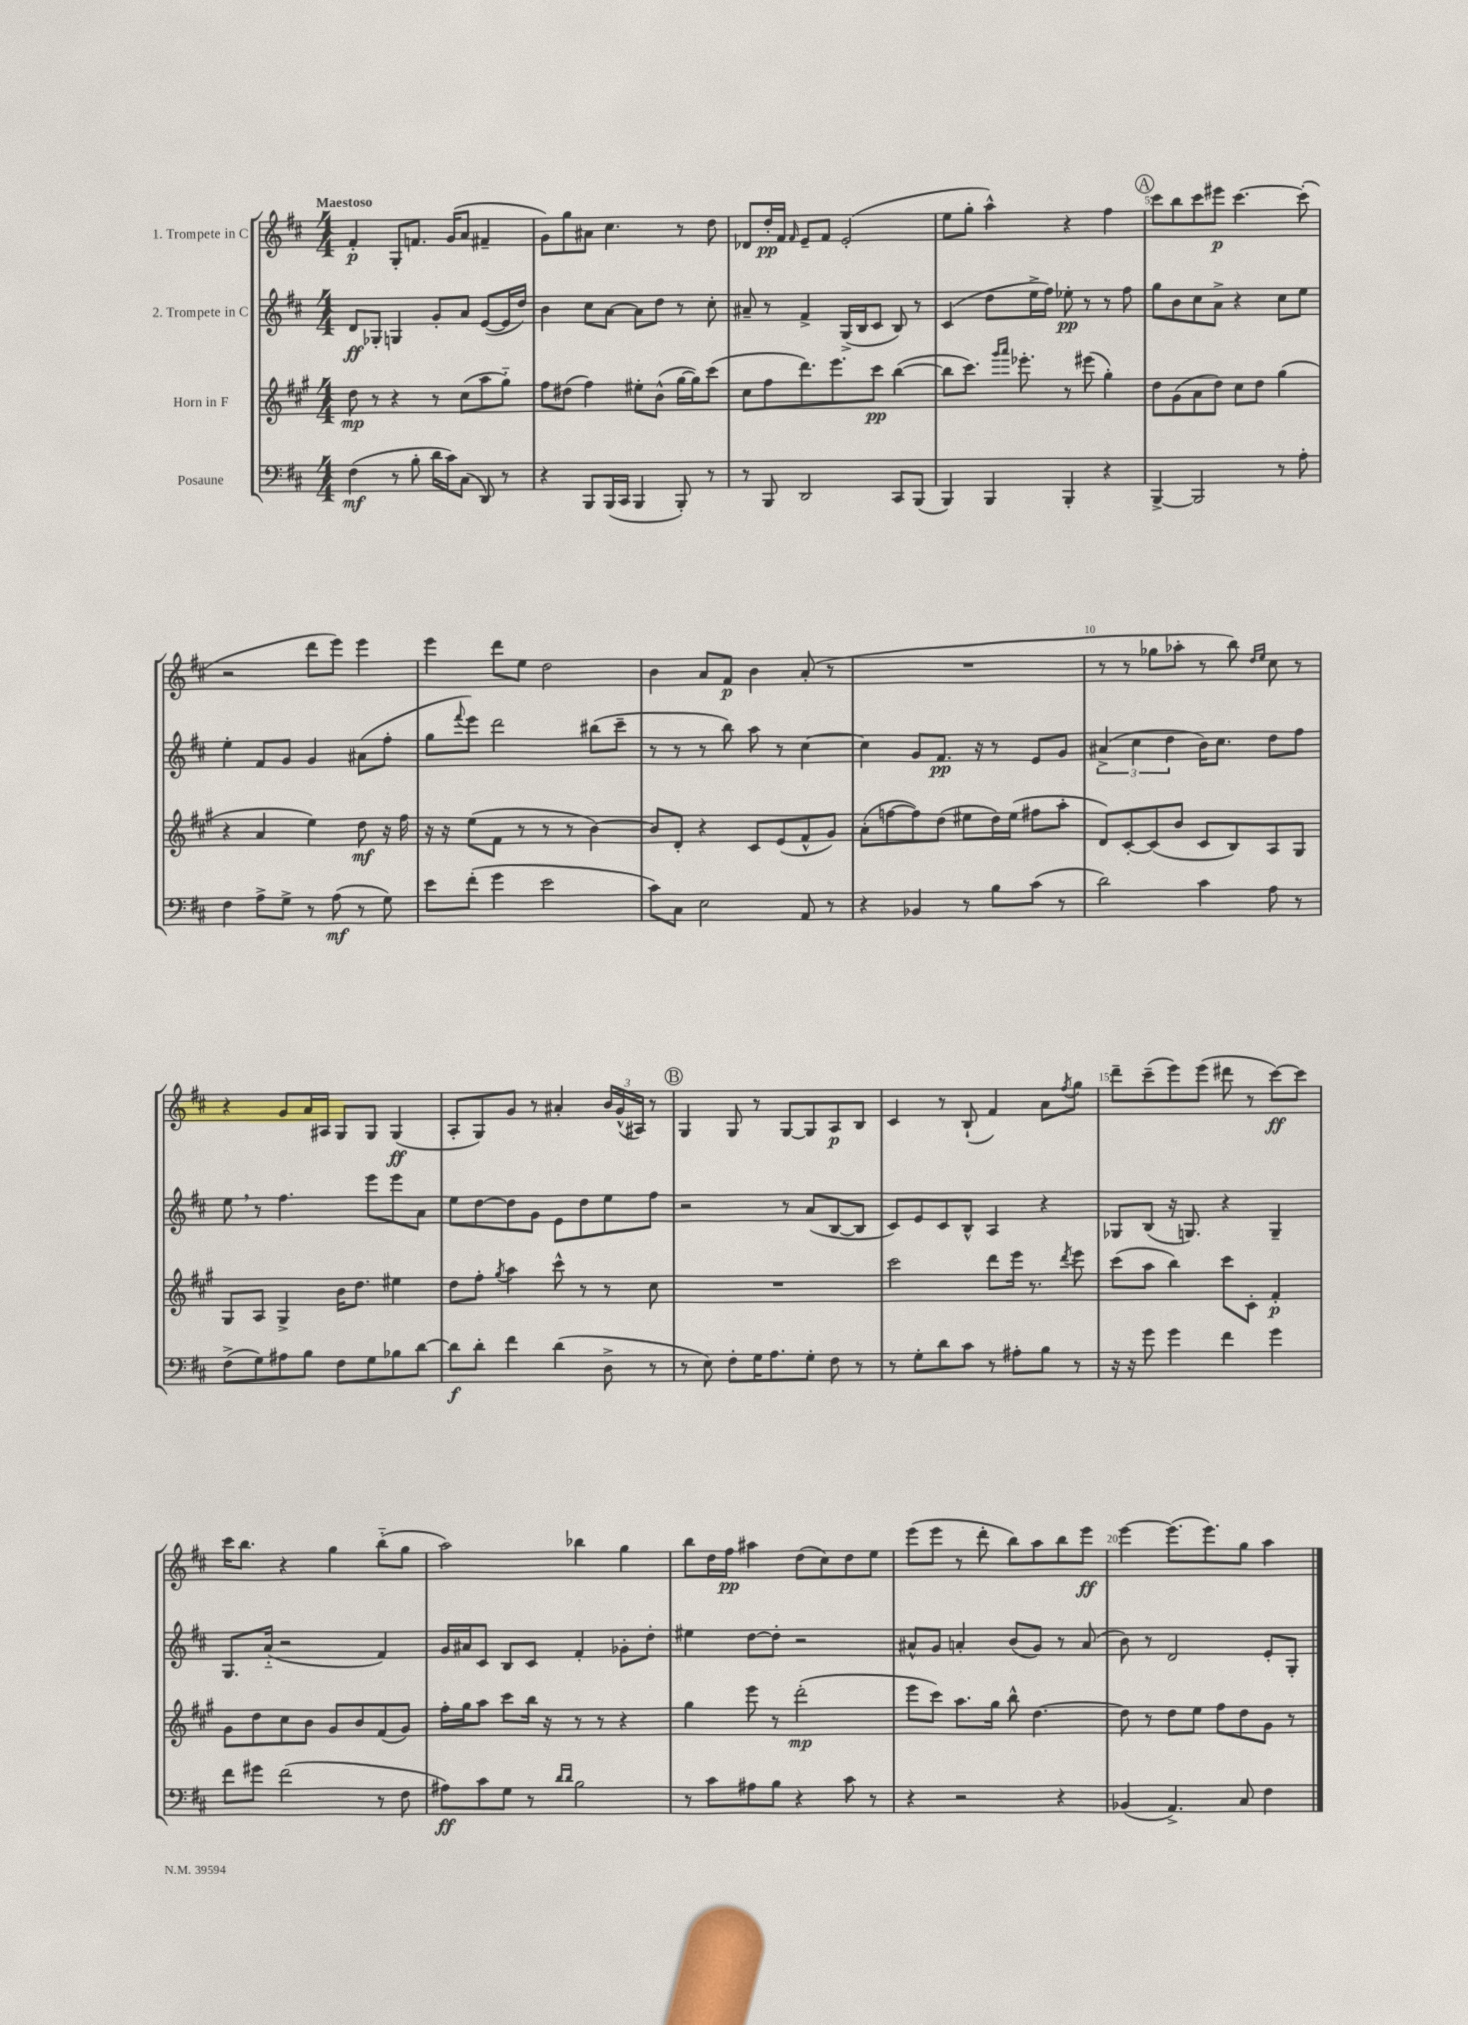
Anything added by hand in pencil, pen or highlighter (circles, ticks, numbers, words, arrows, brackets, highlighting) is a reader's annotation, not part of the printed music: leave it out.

**kern	**dynam	**kern	**dynam	**kern	**dynam	**kern	**dynam
*part4	*part4	*part3	*part3	*part2	*part2	*part1	*part1
*staff4	*staff4	*staff3	*staff3	*staff2	*staff2	*staff1	*staff1
*I"Posaune	*	*I"Horn in F	*	*I"2. Trompete in C	*	*I"1. Trompete in C	*
*clefF4	*	*clefG2	*	*clefG2	*	*clefG2	*
*k[f#c#]	*	*k[f#c#g#]	*	*k[f#c#]	*	*k[f#c#]	*
*M4/4	*	*M4/4	*	*M4/4	*	*M4/4	*
=1	=1	=1	=1	=1	=1	=1	=1
!	!	!	!	!	!	!LO:TX:a:B:t=Maestoso	!
(4F#\	mf	8dd\	mp	8d/L	ff	4f#'/	p
.	.	8r	.	8G-X'/J	.	.	.
8r	.	4r	.	4Gn/	.	8G'/L	.
8B'\	.	.	.	.	.	8.fn/J	.
16d\LL	.	8r	.	8g'/L	.	.	.
16c#\J)	.	.	.	.	.	(16g/KL	.
(8C#\J	.	(8cc#\L	.	8a/J	.	8a/J	.
8DD/)	.	8aa\	.	([8e/L	.	4f#X~/	.
8r	.	8gg#\J)	.	16e/L]	.	.	.
.	.	.	.	16dd/JJ)	.	.	.
=2	=2	=2	=2	=2	=2	=2	=2
4r	.	8ff#\L	.	4b\	.	8g\L)	.
.	.	(8dd#X\J	.	.	.	8gg\	.
8BBB/L	.	4ff#\)	.	8cc#\L	.	8a#X\J	.
(16BBB/L	.	.	.	[8a\J	.	4.cc#\	.
16CC#/JJ	.	.	.	.	.	.	.
4BBB/	.	8ee#X'\L	.	8a\L]	.	.	.
.	.	(8b^^\J	.	8dd\J	.	.	.
8BBB'/)	.	[16gg#\LL	.	8r	.	8r	.
.	.	16gg#\J])	.	.	.	.	.
8r	.	(8ccc#\J	.	8cc#'\	.	8dd\	.
=3	=3	=3	=3	=3	=3	=3	=3
8r	.	8cc#\L	.	8a#X~/	.	8d-X/L	.
8BBB/	.	8ff#\	.	8r	.	16dd'/L	pp
.	.	.	.	.	.	16f#/JJ	.
.	.	.	.	.	.	16qqf#/	.
2DD/	.	8.ddd\)	.	4f#^/	.	8e~/L	.
.	.	.	.	.	.	8f#/J	.
.	.	8.eee\	.	.	.	.	.
.	.	.	.	(16G^/LL	.	(2e'/	.
.	.	.	.	16B/J	.	.	.
.	.	8ccc#\J	pp	8c#/J	.	.	.
8CC#/L	.	([4bb\	.	8B/)	.	.	.
(8BBB/J	.	.	.	8r	.	.	.
=4	=4	=4	=4	=4	=4	=4	=4
4BBB/)	.	8bb\L]	.	(4c#/	.	8ee\L	.
.	.	8.ccc#\J)	.	.	.	8gg'\J	.
4BBB/	.	.	.	8dd\L	.	4aa^^\)	.
.	.	16qqggg#/LL	.	.	.	.	.
.	.	16qqaaa/JJ	.	.	.	.	.
.	.	8.eee-X'\	.	.	.	.	.
.	.	.	.	16ee^\L	.	.	.
.	.	.	.	16ff#\JJ)	.	.	.
4BBB'/	.	8r	.	8ee-X'\	pp	4r	.
.	.	(8eee#X\	.	8r	.	.	.
4r	.	4gg#'\)	.	8r	.	4ff#\	.
.	.	.	.	8ff#\	.	.	.
!!LO:REH:place=s1:t=A
=5	=5	=5	=5	=5	=5	=5	=5
[4BBB^/	.	8dd\L	.	8gg\L	.	8ccc#\L	.
.	.	(8g#\	.	8b\	.	8bb\	.
2BBB/]	.	8a\	.	8cc#\	.	8ccc#\	.
.	.	8dd\J)	.	8a^\J	.	8eee#X\J	p
.	.	8cc#\L	.	4r	.	[4.ccc#\	.
.	.	8dd\J	.	.	.	.	.
8r	.	(4gg#\	.	8cc#\L	.	.	.
8A'\	.	.	.	8ee\J	.	(8ccc#'\]	.
!!LO:LB:g=z
=6	=6	=6	=6	=6	=6	=6	=6
4F#\	.	4r	.	4ee'\	.	2r	.
8A^\L	.	4a/	.	8f#/L	.	.	.
8G^\J	.	.	.	8g/J	.	.	.
8r	.	4ee\)	.	4g/	.	8ddd\L	.
(8A\	mf	.	.	.	.	8eee\J)	.
8r	.	8dd\	mf	(8a#X\L	.	4eee\	.
8G\)	.	16r	.	8ff#'\J	.	.	.
.	.	16ff#\	.	.	.	.	.
=7	=7	=7	=7	=7	=7	=7	=7
8e\L	.	16r	.	8gg\L	.	4eee\	.
.	.	16r	.	.	.	.	.
.	.	.	.	8qqfff#/	.	.	.
(8f#'\J	.	(8ee\L	.	8eee\J)	.	.	.
4g\	.	8f#\J	.	2ddd\	.	8ddd\L	.
.	.	8r	.	.	.	8ee\J	.
2e\	.	8r	.	.	.	2dd\	.
.	.	8r	.	.	.	.	.
.	.	[4b\)	.	(8bb#X\L	.	.	.
.	.	.	.	8ccc#~\J	.	.	.
=8	=8	=8	=8	=8	=8	=8	=8
8c#\L)	.	8b/L]	.	8r	.	4b\	.
8C#\J	.	8d'/J	.	8r	.	.	.
2E\	.	4r	.	8r	.	8a/L	.
.	.	.	.	8bb\)	.	8f#/J	p
.	.	8c#/L	.	8aa\	.	4b\	.
.	.	(8e/	.	8r	.	.	.
8AA/	.	8f#^^/	.	[4cc#\	.	(8a'/	.
8r	.	8g#/J)	.	.	.	8r	.
=9	=9	=9	=9	=9	=9	=9	=9
4r	.	(8a'\L	.	4cc#\]	.	1r	.
.	.	[8ffn\	.	.	.	.	.
4BB-X/	.	8ff\])	.	8g/L	.	.	.
.	.	(8dd\J	.	8.f#/J	pp	.	.
8r	.	8ee#X\L	.	.	.	.	.
.	.	.	.	16r	.	.	.
8B\L	.	16dd\L)	.	8r	.	.	.
.	.	(16ee#\JJ	.	.	.	.	.
(8c#\J	.	8ff#X\L	.	8e/L	.	.	.
8r	.	8aa'\J	.	8g/J	.	.	.
=10	=10	=10	=10	=10	=10	=10	=10
2d\)	.	8d/L)	.	(6a#X^/	.	8r	.
.	.	[8c#'/	.	.	.	8r	.
.	.	.	.	6cc#\	.	.	.
.	.	(8c#/]	.	.	.	8gg-X\L	.
.	.	.	.	6dd\	.	.	.
.	.	8b/J	.	.	.	8aa-X'\J	.
4c#\	.	8c#/L	.	16b\KL)	.	8r	.
.	.	.	.	8.cc#\J	.	.	.
.	.	8B/)	.	.	.	8bb\)	.
.	.	.	.	.	.	16qqdd/LL	.
.	.	.	.	.	.	16qqee/JJ	.
8A\	.	8A/	.	8dd\L	.	8cc#\	.
8r	.	8G#/J	.	8ff#\J	.	8r	.
!!LO:LB:g=z
=11	=11	=11	=11	=11	=11	=11	=11
(8F#^\L	.	8G#/L	.	8ee,\	.	4r	.
8G\)	.	8A/J	.	8r	.	.	.
8A#X\	.	4G#^/	.	4.ff#\	.	8g/L	.
8B\J	.	.	.	.	.	16a/L	.
.	.	.	.	.	.	16A#X/JJ	.
8F#\L	.	16b\KL	.	.	.	8G/L	.
.	.	8.dd\J	.	.	.	.	.
8G\	.	.	.	8eee\L	.	8G/J	.
8B-X\	.	4ee#X\	.	8eee\	.	(4G/	ff
[8d\J	.	.	.	8a\J	.	.	.
=12	=12	=12	=12	=12	=12	=12	=12
8d\L]	f	8dd\L	.	8ee\L	.	8A'/L	.
8d'\J	.	8ff#'\J	.	[8dd\	.	8G/)	.
.	.	8qgg#/	.	.	.	.	.
4f#\	.	4aa\	.	8dd\]	.	8g/J	.
.	.	.	.	8g\J	.	8r	.
(4d\	.	8ccc#^^\	.	8e\L	.	4a#X'/	.
.	.	8r	.	8dd\	.	.	.
8D^\	.	8r	.	8ee\	.	24b/LL	.
.	.	.	.	.	.	(24g^^/	.
.	.	.	.	.	.	24A#X/JJ)	.
8r	.	8cc#\	.	8ff#\J	.	8r	.
!!LO:REH:place=s1:t=B
=13	=13	=13	=13	=13	=13	=13	=13
8r	.	1r	.	2r	.	4G/	.
8E\)	.	.	.	.	.	.	.
8F#'\L	.	.	.	.	.	8G/	.
16G\K	.	.	.	.	.	8r	.
8.A\	.	.	.	.	.	.	.
.	.	.	.	8r	.	[8G/L	.
8G'\J	.	.	.	(8a/L	.	8G/]	.
8F#\	.	.	.	[8B/	.	8A/	p
8r	.	.	.	8B/J]	.	8B/J	.
=14	=14	=14	=14	=14	=14	=14	=14
8r	.	2ccc#\	.	8c#/L)	.	4c#/	.
8G'\L	.	.	.	8e/	.	.	.
8d\	.	.	.	8c#/	.	8r	.
8c#\J	.	.	.	8B^^/J	.	(8B`/	.
8r	.	8ddd\L	.	4A/	.	4f#/)	.
8A#X'\L	.	16eee\Jk	.	.	.	.	.
.	.	8.r	.	.	.	.	.
8B\J	.	.	.	4r	.	8a\L	.
.	.	8qddd/	.	.	.	8qff#/	.
8r	.	8eee\	.	.	.	8gg\J	.
=15	=15	=15	=15	=15	=15	=15	=15
16r	.	(8ccc#\L	.	8G-X/L	.	8ddd~\L	.
16r	.	.	.	.	.	.	.
8g\	.	8aa\J	.	(8B/J	.	(8ccc#~\	.
4g\	.	4bb\)	.	16r	.	8eee\)	.
.	.	.	.	8.Gn/)	.	.	.
.	.	.	.	.	.	(8eee\J	.
4f#\	.	8ccc#\L	.	4r	.	8ddd#X\	.
.	.	8c#'\J	.	.	.	8r	.
4g\	.	4f#'/	p	4G~/	.	[8ccc#\L)	ff
.	.	.	.	.	.	8ccc#\J]	.
!!LO:LB:g=z
=16	=16	=16	=16	=16	=16	=16	=16
8f#\L	.	8g#\L	.	8.G/L	.	16ccc#\KL	.
.	.	.	.	.	.	8.bb\J	.
8g#X\J	.	8dd\	.	.	.	.	.
.	.	.	.	(16a/Jk	.	.	.
(2f#\	.	8cc#\	.	2r	.	4r	.
.	.	8b\J	.	.	.	.	.
.	.	8g#/L	.	.	.	4gg\	.
.	.	8b/	.	.	.	.	.
8r	.	(8f#/	.	4f#/)	.	(8bb\L	.
8F#\	.	8g#/J)	.	.	.	8gg\J	.
=17	=17	=17	=17	=17	=17	=17	=17
8A#X\L)	ff	16ff#'\LL	.	16g/LL	.	2aa\)	.
.	.	16gg#\J	.	16a#X/J	.	.	.
8c#\	.	8aa\J	.	8c#/J	.	.	.
8G\J	.	8ccc#\L	.	8B/L	.	.	.
8r	.	16bb\Jk	.	8c#/J	.	.	.
.	.	16r	.	.	.	.	.
16qqd/LL	.	.	.	.	.	.	.
16qqd/JJ	.	.	.	.	.	.	.
2B\	.	8r	.	4f#'/	.	4bb-X\	.
.	.	8r	.	.	.	.	.
.	.	4r	.	8g-X'\L	.	4gg\	.
.	.	.	.	8dd'\J	.	.	.
=18	=18	=18	=18	=18	=18	=18	=18
8r	.	4gg#\	.	4ee#X\	.	8bb\L	.
8c#\L	.	.	.	.	.	16dd\L	.
.	.	.	.	.	.	16ff#\JJ	pp
8A#X\	.	8eee\	.	[8dd\L	.	4aa#X\	.
8B\J	.	8r	.	8dd'\J]	.	.	.
4r	.	(2ddd'\	mp	2r	.	(8dd\L	.
.	.	.	.	.	.	8cc#\)	.
8c#\	.	.	.	.	.	8dd\	.
8r	.	.	.	.	.	8ee\J	.
=19	=19	=19	=19	=19	=19	=19	=19
4r	.	8eee\L	.	8a#X^^/L	.	(8eee\L	.
.	.	8ccc#\J)	.	8g/J	.	8eee\J	.
2r	.	8.aa\L	.	4an'/	.	8r	.
.	.	.	.	.	.	8ddd'\	.
.	.	16gg#\Jk	.	.	.	.	.
.	.	8bb^^\	.	(8b/L	.	8bb\L)	.
.	.	[4.dd\	.	8g/J)	.	8aa\	.
4r	.	.	.	8r	.	8bb\	.
.	.	.	.	(8a/	.	8eee\J	ff
=20	=20	=20	=20	=20	=20	=20	=20
(4BB-X/	.	8dd\]	.	8b\)	.	[4eee\	.
.	.	8r	.	8r	.	.	.
4.AA^/)	.	8dd\L	.	2d/	.	(8.eee\L]	.
.	.	8ee\J	.	.	.	.	.
.	.	.	.	.	.	8.eee\)	.
.	.	8ff#\L	.	.	.	.	.
8C#/	.	8dd\	.	.	.	8gg\J	.
4F#\	.	8g#\J	.	8e'/L	.	4aa\	.
.	.	8r	.	8G'/J	.	.	.
==	==	==	==	==	==	==	==
*-	*-	*-	*-	*-	*-	*-	*-
